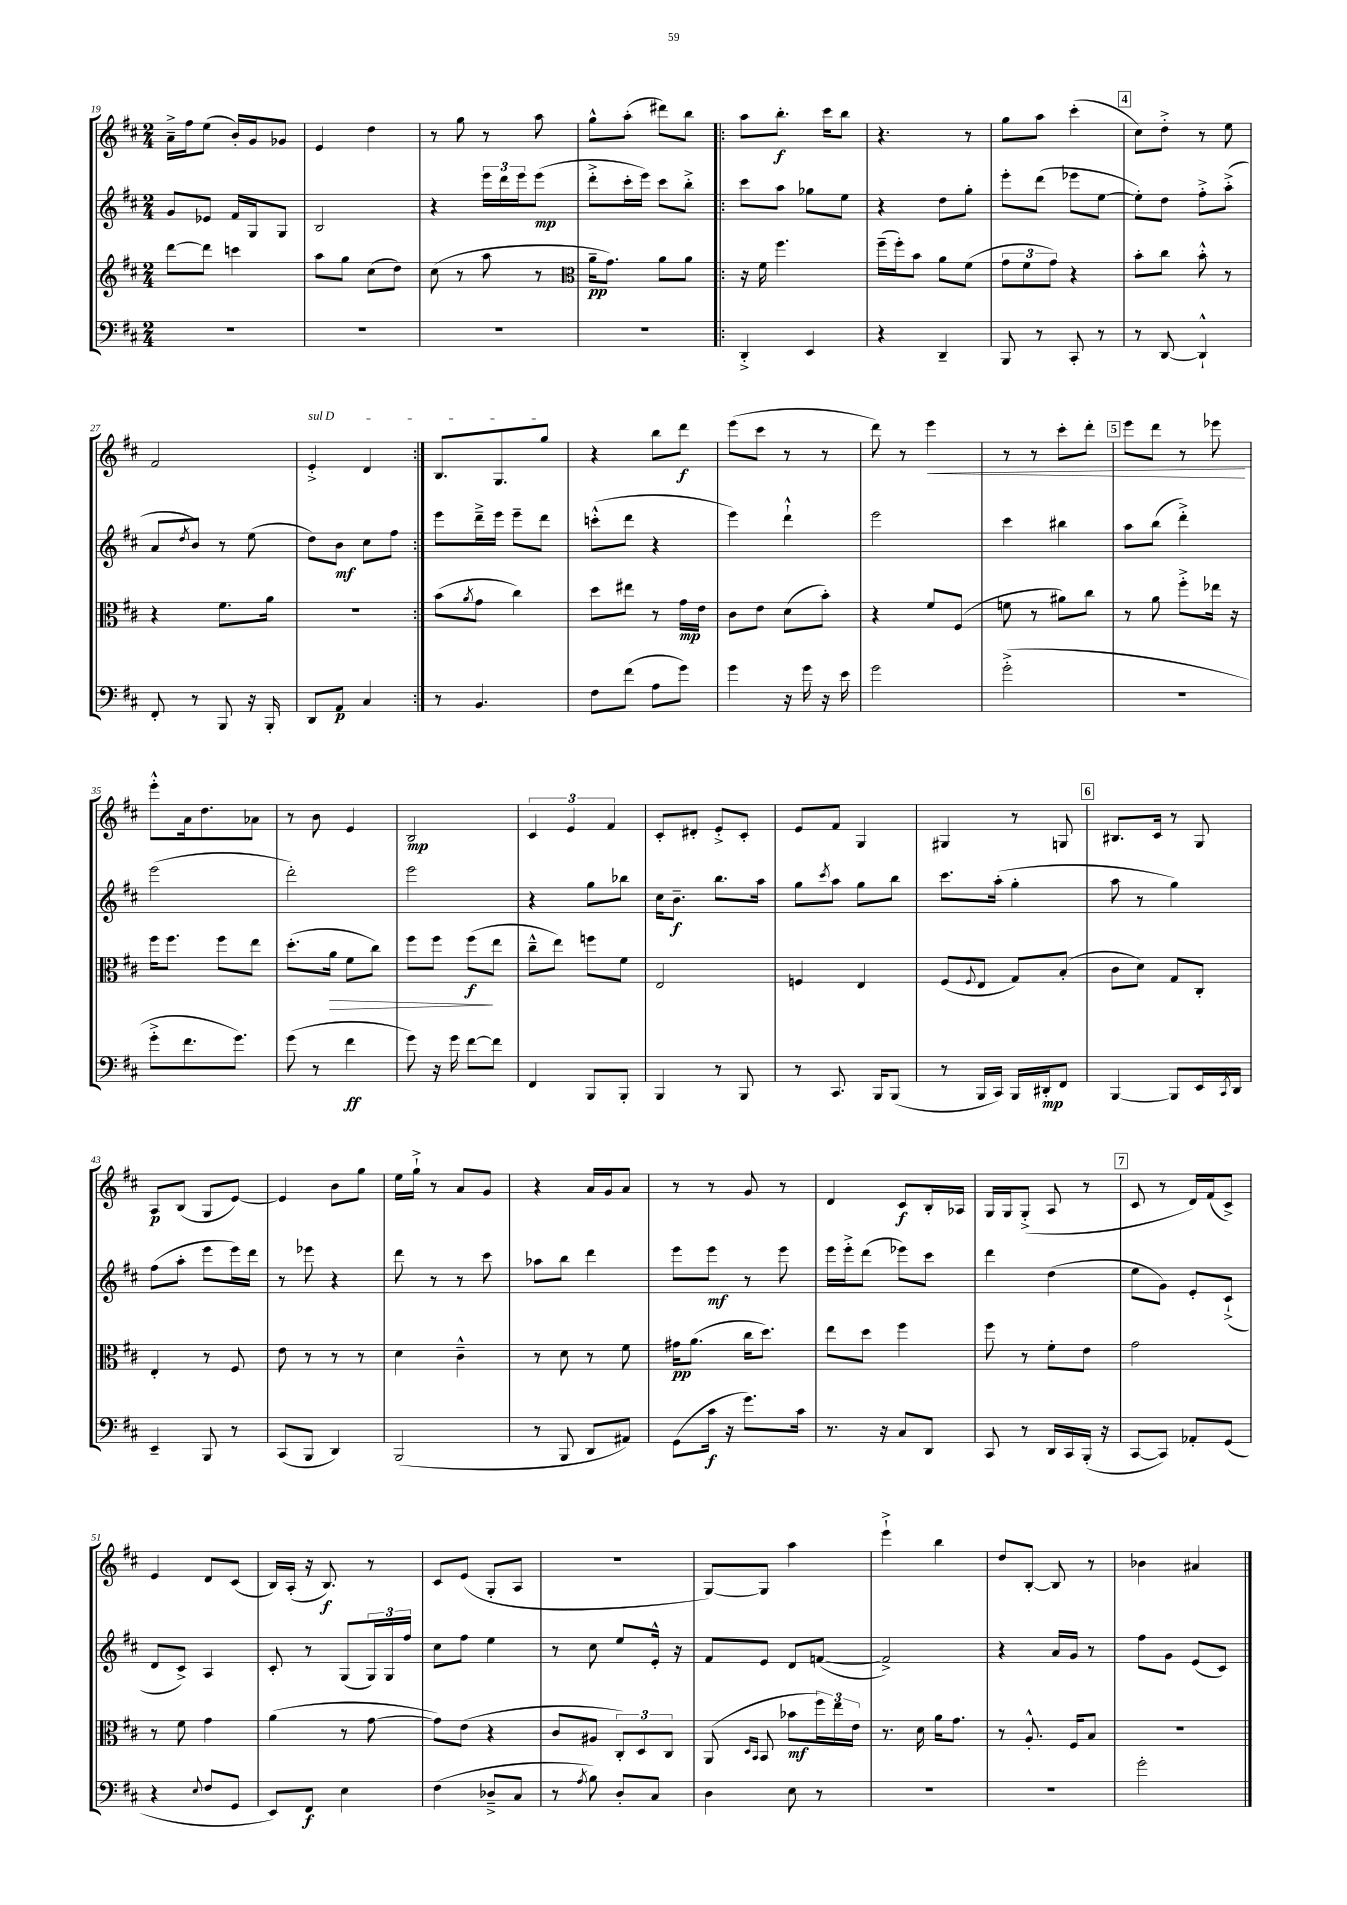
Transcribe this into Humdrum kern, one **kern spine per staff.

**kern	**dynam	**kern	**dynam	**kern	**dynam	**kern	**dynam
*part4	*part4	*part3	*part3	*part2	*part2	*part1	*part1
*staff4	*staff4	*staff3	*staff3	*staff2	*staff2	*staff1	*staff1
*clefF4	*	*clefG2	*	*clefG2	*	*clefG2	*
*k[f#c#]	*	*k[f#c#]	*	*k[f#c#]	*	*k[f#c#]	*
*M2/4	*	*M2/4	*	*M2/4	*	*M2/4	*
=19	=19	=19	=19	=19	=19	=19	=19
2r	.	[8ddd\L	.	8g/L	.	16a~^\LL	.
.	.	.	.	.	.	16ff#\J	.
.	.	8ddd\J]	.	8e-X/J	.	(8ee\J	.
.	.	4cccn\	.	16f#/LL	.	16b'/LL)	.
.	.	.	.	16G/J	.	16g/J	.
.	.	.	.	8G/J	.	8g-X/J	.
=20	=20	=20	=20	=20	=20	=20	=20
2r	.	8aa\L	.	2B/	.	4e/	.
.	.	8gg\J	.	.	.	.	.
.	.	(8cc#\L	.	.	.	4dd\	.
.	.	8dd\J)	.	.	.	.	.
=21	=21	=21	=21	=21	=21	=21	=21
2r	.	(8cc#\	.	4r	.	8r	.
.	.	8r	.	.	.	8gg\	.
.	.	8aa\	.	24eee\LL	.	8r	.
.	.	.	.	24ddd\	.	.	.
.	.	.	.	24eee\J	.	.	.
.	.	8r	.	(8eee\J	mp	8aa\	.
=22	=22	=22	=22	=22	=22	=22	=22
*	*	*clefC3	*	*	*	*	*
2r	.	16a~\KL	pp	8ddd'^\L	.	8gg^^\L	.
.	.	8.g\J)	.	.	.	.	.
.	.	.	.	16ccc#'\L	.	(8aa'\J	.
.	.	.	.	16eee\JJ)	.	.	.
.	.	8a\L	.	8ccc#\L	.	8ddd#X\L)	.
.	.	8a\J	.	8bb'^\J	.	8bb\J	.
=23!|:	=23!|:	=23!|:	=23!|:	=23!|:	=23!|:	=23!|:	=23!|:
4DD'^/	.	16r	.	8ccc#\L	.	8aa\L	.
.	.	16f#\	.	.	.	.	.
.	.	4.ff#\	.	8aa\J	.	8.bb'\J	f
4EE/	.	.	.	8gg-X\L	.	.	.
.	.	.	.	.	.	16ccc#\KL	.
.	.	.	.	8ee\J	.	8bb\J	.
=24	=24	=24	=24	=24	=24	=24	=24
4r	.	(16ff#~\LL	.	4r	.	4.r	.
.	.	16ff#'\J)	.	.	.	.	.
.	.	8b\J	.	.	.	.	.
4DD~/	.	8a\L	.	8dd\L	.	.	.
.	.	(8f#\J	.	8gg'\J	.	8r	.
=25	=25	=25	=25	=25	=25	=25	=25
8BBB/	.	12g\L	.	8eee'\L	.	8gg\L	.
.	.	12f#\	.	.	.	.	.
8r	.	.	.	(8ddd\J	.	8aa\J	.
.	.	12g\J)	.	.	.	.	.
8CC#'/	.	4r	.	8eee-X\L	.	(4ccc#'\	.
8r	.	.	.	[8ee\J	.	.	.
!!LO:REH:place=s1:t=4
=26	=26	=26	=26	=26	=26	=26	=26
8r	.	8b'\L	.	8ee'\L])	.	8cc#\L)	.
[8DD/	.	8cc#\J	.	8dd\J	.	8dd'^\J	.
4DD`^^/]	.	8b'^^\	.	8ff#'^\L	.	8r	.
.	.	8r	.	(8aa'^\J	.	8ee\	.
!!LO:LB:g=z
=27	=27	=27	=27	=27	=27	=27	=27
8FF#'/	.	4r	.	8a/L	.	2f#/	.
.	.	.	.	8qdd/	.	.	.
8r	.	.	.	8b/J)	.	.	.
8BBB/	.	8.f#\L	.	8r	.	.	.
16r	.	.	.	(8ee\	.	.	.
16BBB'/	.	16a\Jk	.	.	.	.	.
=28	=28	=28	=28	=28	=28	=28	=28
!	!	!	!	!	!	!LO:TX:a:i:t=sul D	!
8DD/L	.	2r	.	8dd\L)	.	4e'^/	.
8AA/J	p	.	.	8b\J	mf	.	.
4C#/	.	.	.	8cc#\L	.	4d/	.
.	.	.	.	8ff#\J	.	.	.
=29:|!	=29:|!	=29:|!	=29:|!	=29:|!	=29:|!	=29:|!	=29:|!
8r	.	(8b\L	.	8eee\L	.	8.B/L	.
.	.	8qa/	.	.	.	.	.
4.BB/	.	8g\J	.	16ddd~^\L	.	.	.
.	.	.	.	16eee\JJ	.	8.G/	.
.	.	4cc#\)	.	8eee~\L	.	.	.
.	.	.	.	8ddd\J	.	8gg/J	.
=30	=30	=30	=30	=30	=30	=30	=30
8F#\L	.	8dd\L	.	(8cccn'^^\L	.	4r	.
(8f#\J	.	8ee#X\J	.	8ddd\J	.	.	.
8A\L	.	8r	.	4r	.	8bb\L	.
8g\J)	.	16g\LL	mp	.	.	8ddd\J	f
.	.	16e\JJ	.	.	.	.	.
=31	=31	=31	=31	=31	=31	=31	=31
4g\	.	8c#\L	.	4eee\)	.	(8eee\L	.
.	.	8e\J	.	.	.	8ccc#\J	.
16r	.	(8d\L	.	4ddd`^^\	.	8r	.
16g\	.	.	.	.	.	.	.
16r	.	8b'\J)	.	.	.	8r	.
16e\	.	.	.	.	.	.	.
=32	=32	=32	=32	=32	=32	=32	=32
2g\	.	4r	.	2eee\	.	8ddd\)	.
.	.	.	.	.	.	8r	.
!	!	!	!	!	!	!	!LO:HP:b
.	.	8f#/L	.	.	.	4eee\	<
.	.	(8F#/J	.	.	.	.	.
=33	=33	=33	=33	=33	=33	=33	=33
(2g'^\	.	8fn\	.	4ccc#\	.	8r	.
.	.	8r	.	.	.	8r	.
.	.	8a#X\L)	.	4bb#X\	.	8ccc#'\L	.
.	.	8cc#\J	.	.	.	8ddd'\J	.
!!LO:REH:place=s1:t=5
=34	=34	=34	=34	=34	=34	=34	=34
2r	.	8r	.	8aa\L	.	8eee\L	.
.	.	8a\	.	(8bb\J	.	8ddd\J	.
.	.	8ff#'^\L	.	4ddd'^\)	.	8r	.
.	.	16ee-X\Jk	.	.	.	8eee-X\	.
.	.	16r	.	.	.	.	.
.	.	.	.	.	.	.	[
!!LO:LB:g=z
=35	=35	=35	=35	=35	=35	=35	=35
8g'^\L	.	16ff#\KL	.	(2eee\	.	8eee'^^\L	.
.	.	8.ff#\J	.	.	.	.	.
8.f#\	.	.	.	.	.	16a\k	.
.	.	.	.	.	.	8.dd\	.
.	.	8ff#\L	.	.	.	.	.
8.g\J)	.	.	.	.	.	.	.
.	.	8ee\J	.	.	.	8a-X\J	.
=36	=36	=36	=36	=36	=36	=36	=36
(8g\	.	(8.dd'\L	.	2ddd'\)	.	8r	.
8r	.	.	.	.	.	8b\	.
!	!	!	!LO:HP:b	!	!	!	!
.	.	16a\Jk	>	.	.	.	.
4f#\	ff	8f#\L	.	.	.	4e/	.
.	.	8cc#\J)	.	.	.	.	.
=37	=37	=37	=37	=37	=37	=37	=37
8g\)	.	8ff#\L	.	2eee\	.	2B/	mp
16r	.	8ff#\J	.	.	.	.	.
16g\	.	.	.	.	.	.	.
[8f#\L	.	(8ff#\L	f	.	.	.	.
8f#\J]	.	8ee\J	]	.	.	.	.
=38	=38	=38	=38	=38	=38	=38	=38
4FF#/	.	8cc#~^^\L	.	4r	.	6c#/	.
.	.	8ee\J)	.	.	.	.	.
.	.	.	.	.	.	6e/	.
8BBB/L	.	8ffn\L	.	8gg\L	.	.	.
.	.	.	.	.	.	6f#/	.
8BBB'/J	.	8f#\J	.	8bb-X\J	.	.	.
=39	=39	=39	=39	=39	=39	=39	=39
4BBB/	.	2E/	.	16cc#\KL	.	8c#'/L	.
.	.	.	.	8.b~\J	f	.	.
.	.	.	.	.	.	8d#X'/J	.
8r	.	.	.	8.bb\L	.	8e'^/L	.
8BBB/	.	.	.	.	.	8c#'/J	.
.	.	.	.	16aa\Jk	.	.	.
=40	=40	=40	=40	=40	=40	=40	=40
8r	.	4Fn/	.	8gg\L	.	8e/L	.
.	.	.	.	8qccc#/	.	.	.
8.CC#/	.	.	.	8aa\J	.	8f#/J	.
.	.	4E/	.	8gg\L	.	4G/	.
16BBB/KL	.	.	.	.	.	.	.
(8BBB/J	.	.	.	8bb\J	.	.	.
=41	=41	=41	=41	=41	=41	=41	=41
8r	.	(8F#/L	.	8.ccc#\L	.	4G#X/	.
.	.	8qqF#/	.	.	.	.	.
16BBB/LL	.	8E/J	.	.	.	.	.
16CC#/JJ)	.	.	.	(16aa'\Jk	.	.	.
16BBB/LL	.	8G/L)	.	4gg'\	.	8r	.
16DD#X'/J	mp	.	.	.	.	.	.
8FF#/J	.	(8B'/J	.	.	.	8Gn/	.
!!LO:REH:place=s1:t=6
=42	=42	=42	=42	=42	=42	=42	=42
[4BBB/	.	8c#\L	.	8aa\	.	8.B#X/L	.
.	.	8d\J)	.	8r	.	.	.
.	.	.	.	.	.	16c#/Jk	.
8BBB/L]	.	8G/L	.	4gg\)	.	8r	.
16EE/L	.	8C#'/J	.	.	.	8G/	.
8qCC#/	.	.	.	.	.	.	.
16DD/JJ	.	.	.	.	.	.	.
!!LO:LB:g=z
=43	=43	=43	=43	=43	=43	=43	=43
4EE~/	.	4E'/	.	(8ff#\L	.	8A/L	p
.	.	.	.	8aa'\J	.	(8B/J	.
8BBB/	.	8r	.	8eee\L	.	8G/L	.
8r	.	8F#/	.	16eee\L)	.	[8e/J)	.
.	.	.	.	16ddd\JJ	.	.	.
=44	=44	=44	=44	=44	=44	=44	=44
(8CC#/L	.	8e\	.	8r	.	4e/]	.
8BBB/J	.	8r	.	8eee-X\	.	.	.
4DD/)	.	8r	.	4r	.	8b\L	.
.	.	8r	.	.	.	8gg\J	.
=45	=45	=45	=45	=45	=45	=45	=45
(2BBB/	.	4d\	.	8ddd\	.	16ee\LL	.
.	.	.	.	.	.	16gg`^\JJ	.
.	.	.	.	8r	.	8r	.
.	.	4c#~^^\	.	8r	.	8a/L	.
.	.	.	.	8ccc#\	.	8g/J	.
=46	=46	=46	=46	=46	=46	=46	=46
8r	.	8r	.	8aa-X\L	.	4r	.
8BBB/	.	8d\	.	8bb\J	.	.	.
8DD/L	.	8r	.	4ddd\	.	16a/LL	.
.	.	.	.	.	.	16g/J	.
8AA#X/J)	.	8f#\	.	.	.	8a/J	.
=47	=47	=47	=47	=47	=47	=47	=47
(8GG\L	.	16g#X\KL	pp	8eee\L	.	8r	.
.	.	(8.a\J	.	.	.	.	.
16c#\Jk	f	.	.	8eee\J	mf	8r	.
16r	.	.	.	.	.	.	.
8.g\L)	.	16cc#\KL	.	8r	.	8g/	.
.	.	8.dd\J)	.	.	.	.	.
.	.	.	.	8eee\	.	8r	.
16c#\Jk	.	.	.	.	.	.	.
=48	=48	=48	=48	=48	=48	=48	=48
8.r	.	8ee\L	.	16eee\LL	.	4d/	.
.	.	.	.	16eee'^\J	.	.	.
.	.	8dd\J	.	(8ddd\J	.	.	.
16r	.	.	.	.	.	.	.
8C#/L	.	4ff#\	.	8eee-X\L)	.	8c#/L	f
8DD/J	.	.	.	8ccc#\J	.	16B'/L	.
.	.	.	.	.	.	16A-X/JJ	.
=49	=49	=49	=49	=49	=49	=49	=49
8CC#/	.	8ff#\	.	4ddd\	.	16G/LL	.
.	.	.	.	.	.	16G/J	.
8r	.	8r	.	.	.	(8G'^/J	.
16DD/LL	.	8f#'\L	.	(4dd\	.	8A/	.
16CC#/	.	.	.	.	.	.	.
(16BBB'/JJ	.	8e\J	.	.	.	8r	.
16r	.	.	.	.	.	.	.
!!LO:REH:place=s1:t=7
=50	=50	=50	=50	=50	=50	=50	=50
[8CC#/L	.	2g\	.	8ee\L	.	8c#/	.
8CC#/J])	.	.	.	8g\J)	.	8r	.
8AA-X'/L	.	.	.	8e'/L	.	16d/LL)	.
.	.	.	.	.	.	(16f#/J	.
(8GG/J	.	.	.	(8c#`^/J	.	8c#^/J)	.
!!LO:LB:g=z
=51	=51	=51	=51	=51	=51	=51	=51
4r	.	8r	.	8d/L	.	4e/	.
.	.	8f#\	.	8c#^/J)	.	.	.
8qqE/	.	.	.	.	.	.	.
8F#/L	.	4g\	.	4A/	.	8d/L	.
8GG/J	.	.	.	.	.	(8c#/J	.
=52	=52	=52	=52	=52	=52	=52	=52
8EE/L)	.	(4a\	.	8c#'/	.	16B/LL)	.
.	.	.	.	.	.	(16A'/JJ	.
8FF#/J	f	.	.	8r	.	16r	.
.	.	.	.	.	.	8.B/)	f
4E\	.	8r	.	(8G/L	.	.	.
.	.	[8g\	.	24G/L)	.	8r	.
.	.	.	.	24G/	.	.	.
.	.	.	.	24ff#/JJ	.	.	.
=53	=53	=53	=53	=53	=53	=53	=53
(4F#\	.	8g\L])	.	8cc#\L	.	8c#/L	.
.	.	(8e\J	.	8ff#\J	.	(8e/J	.
8D-X~^/L	.	4r	.	4ee\	.	8G'/L	.
8C#/J	.	.	.	.	.	8A/J	.
=54	=54	=54	=54	=54	=54	=54	=54
8r	.	8c#/L	.	8r	.	2r	.
8qA/	.	.	.	.	.	.	.
8B\)	.	8A#X/J	.	8cc#\	.	.	.
8D'/L	.	12C#'/L)	.	8ee/L	.	.	.
.	.	12D/	.	.	.	.	.
8C#/J	.	.	.	16e'^^/Jk	.	.	.
.	.	12C#/J	.	.	.	.	.
.	.	.	.	16r	.	.	.
=55	=55	=55	=55	=55	=55	=55	=55
4D\	.	(8AA/	.	8f#/L	.	[8G/L)	.
.	.	16qqD/LL	.	.	.	.	.
.	.	16qqBB/JJ	.	.	.	.	.
.	.	8BB/	.	8e/J	.	8G/J]	.
8E\	.	8b-X\L	mf	8d/L	.	4aa\	.
8r	.	24ff#\L)	.	([8fn/J	.	.	.
.	.	24ee\	.	.	.	.	.
.	.	24e\JJ	.	.	.	.	.
=56	=56	=56	=56	=56	=56	=56	=56
2r	.	8.r	.	2f^/])	.	4eee`^\	.
.	.	16d\	.	.	.	.	.
.	.	16a\KL	.	.	.	4bb\	.
.	.	8.g\J	.	.	.	.	.
=57	=57	=57	=57	=57	=57	=57	=57
2r	.	8r	.	4r	.	8dd/L	.
.	.	8.A'^^/	.	.	.	[8B'/J	.
.	.	.	.	16a/LL	.	8B/]	.
.	.	16F#/KL	.	16g/JJ	.	.	.
.	.	8B/J	.	8r	.	8r	.
=58	=58	=58	=58	=58	=58	=58	=58
2g'\	.	2r	.	8ff#\L	.	4b-X\	.
.	.	.	.	8g\J	.	.	.
.	.	.	.	(8e/L	.	4a#X/	.
.	.	.	.	8c#/J)	.	.	.
==	==	==	==	==	==	==	==
*-	*-	*-	*-	*-	*-	*-	*-
